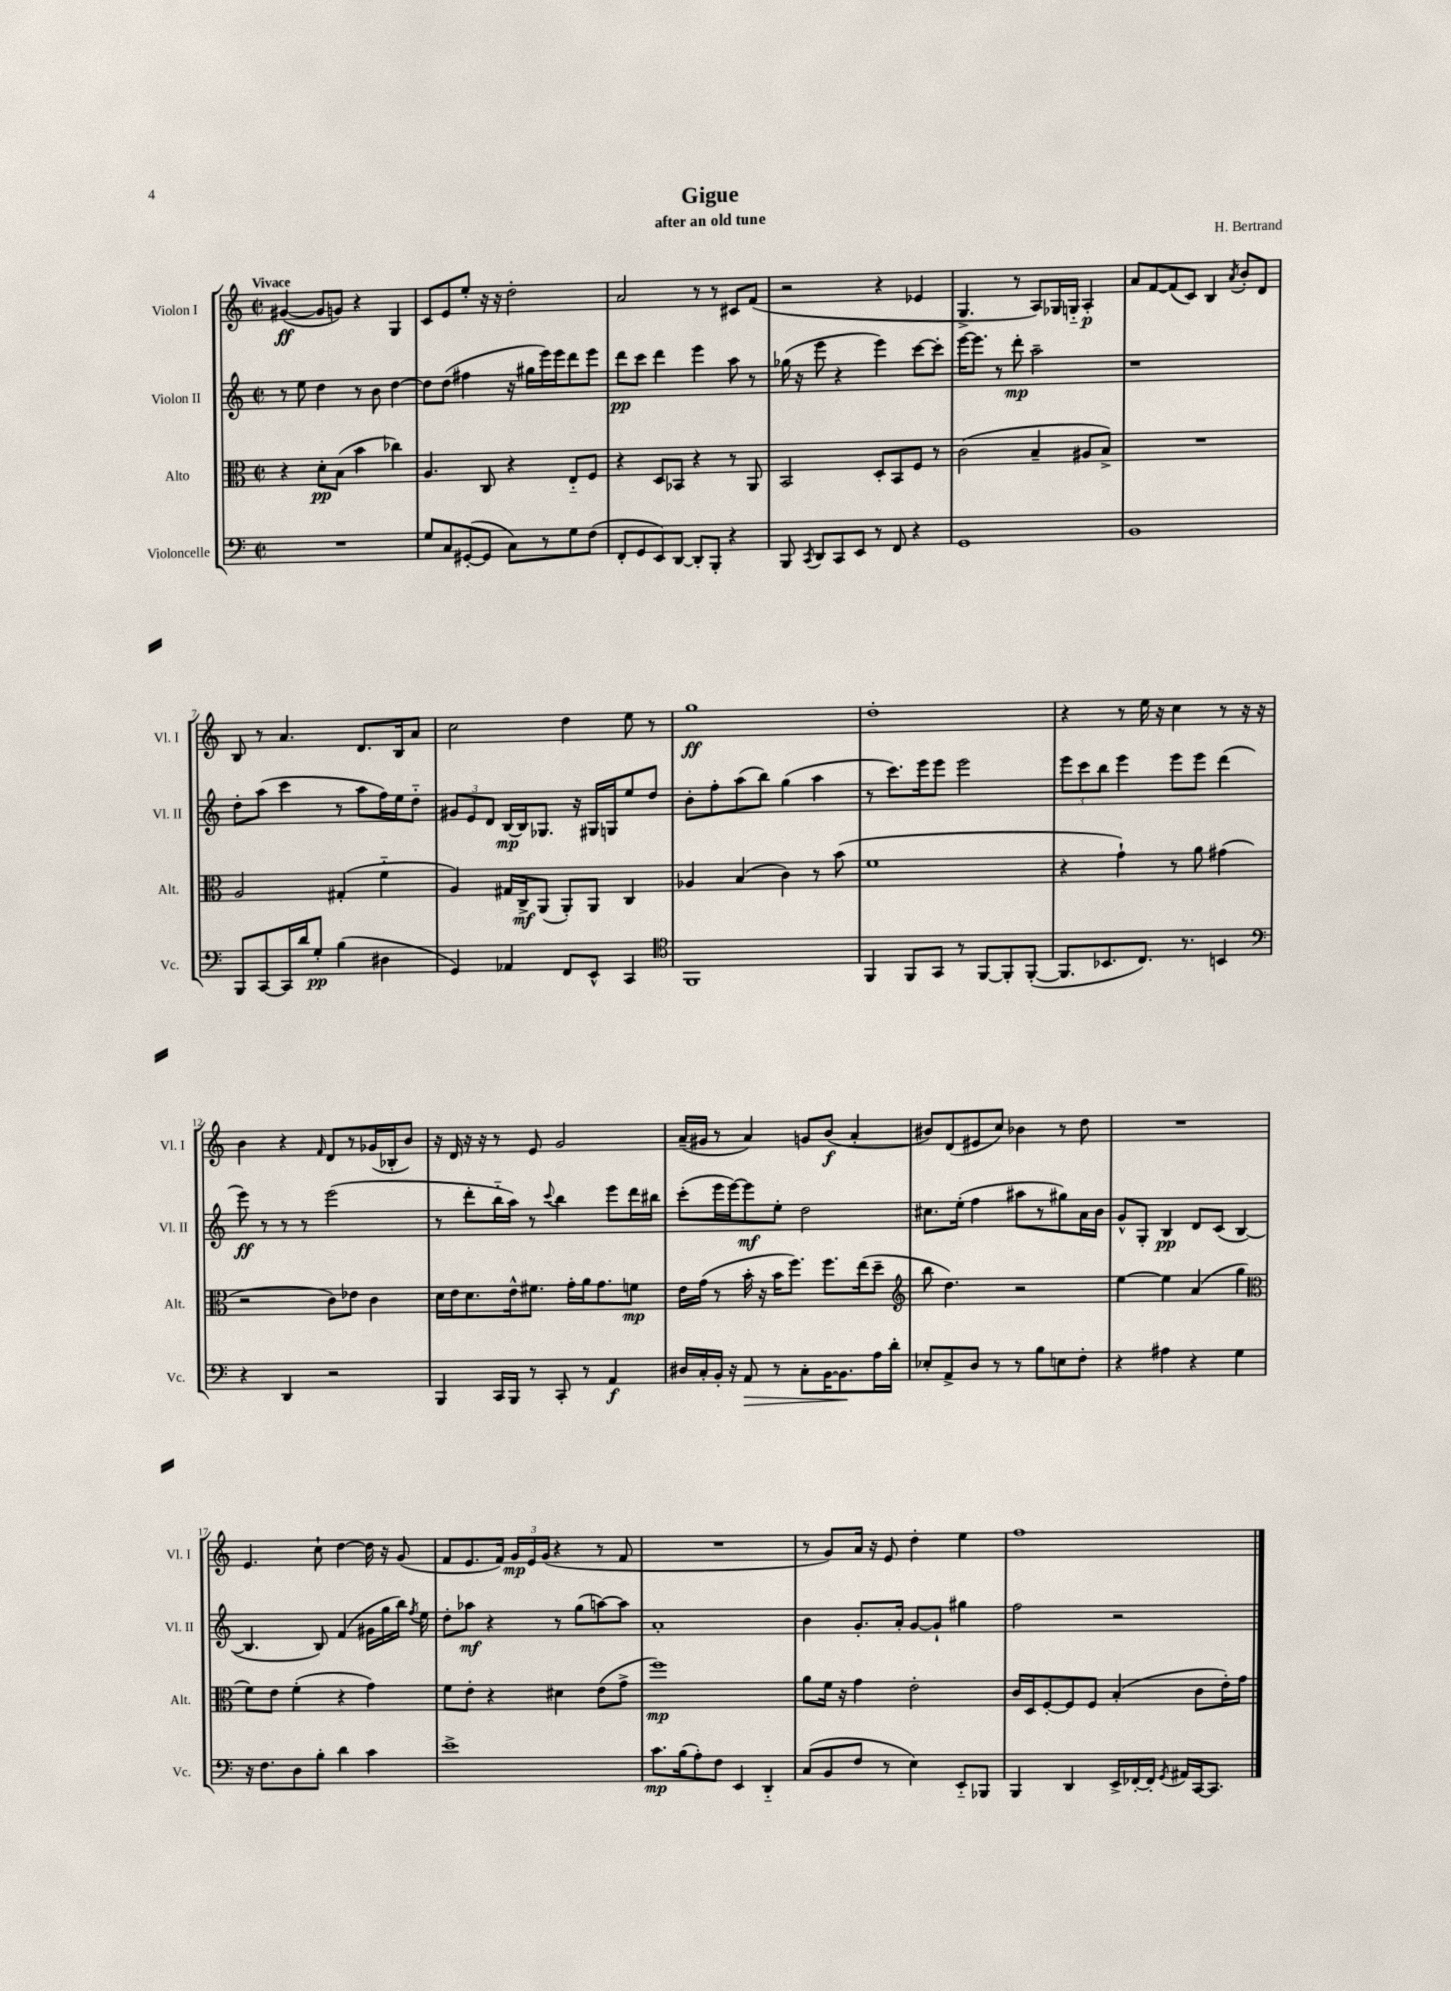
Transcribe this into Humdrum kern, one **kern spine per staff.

**kern	**kern	**kern	**kern
*staff4	*staff3	*staff2	*staff1
*clefF4	*clefC3	*clefG2	*clefG2
*k[]	*k[]	*k[]	*k[]
*M2/2	*M2/2	*M2/2	*M2/2
*met(c|)	*met(c|)	*met(c|)	*met(c|)
1r	4r	8r	([4g#/
.	.	8ee\	.
.	8d'\L	4dd\	8g#/]L
.	(8B\J	.	8g/J)
.	4b\	8r	4r
.	.	8b\	.
.	4cc-\)	[4dd\	4G/
=	=	=	=
8G/L	4.A/	8dd\]L	8c/L
8C/	.	(8dd\J	8e/
([8GG#'/	.	4ff#\	8ee'/J
8GG#/]J	8C/	.	16r
.	.	.	16r
8C\L)	4r	16r	2dd'\
.	.	16gg#\LL	.
8r	.	16eee\)	.
.	.	16eee\J	.
8G\	8E'~/L	8ddd\	.
(8F\J	8F/J	8eee\J	.
=	=	=	=
8FF'/L	4r	8ddd\L	2a/
8GG/	.	8ccc\J	.
8EE/)	8D/L	4ddd\	.
[8DD/J	8BB-/J	.	.
8DD'/]L	4r	4eee\	8r
8BBB'/J	.	.	8r
4r	8r	8aa\	8c#/L
.	8AA/	8r	(8f/J
=	=	=	=
8BBB/	2BB/	(16gg-\	2r
.	.	16r	.
8qCC/	.	.	.
8DD/L	.	8eee\	.
8CC/	.	4r	.
8EE/J	.	.	.
8r	8D'/L	4eee\)	4r
8FF/	8BB/	.	.
4r	8F/J	[8ccc\L	4e-/
.	8r	8ccc'\]J	.
=	=	=	=
1GG	(2c\	[16eee\LK	4.G^/
.	.	8.eee\]J	.
.	.	8r	.
.	.	8ddd'\	8r
.	4B~/	2aa~\	8A/L)
.	.	.	16G-/L
.	.	.	16G'~/JJ
.	8A#/L	.	4A'/
.	8B^/J)	.	.
=	=	=	=
1BB	1r	1r	8a/L
.	.	.	[8f/
.	.	.	(8f/]
.	.	.	8c/J)
.	.	.	4B/
.	.	.	8qa/
.	.	.	8b'/L
.	.	.	8d/J
=	=	=	=
8BBB/L	2A/	8dd'\L	8B/
[8CC/	.	(8aa\J	8r
16CC/]L	.	4ccc\	4.a/
16d/J	.	.	.
8G'/J	.	.	.
(4B\	(4G#'/	8r	.
.	.	8aa\L	8.d/L
4D#\	4f'~\	16ff\L)	.
.	.	16ee\J	16B/k
.	.	8dd'~\J	8a/J
=	=	=	=
4GG/)	4A/)	12g#/L	2cc\
.	.	12e/	.
.	.	12d/J	.
4AA-/	16G#/LL	[16B/LL	.
.	16C^/J	16B/]J	.
.	(8AA/J	8.G-/J	.
8FF/L	8AA'/L)	.	4dd\
.	.	16r	.
8EE^^/J	8AA/J	16G#/LL	.
.	.	16G/J	.
4CC/	4C/	8ee/	8ee\
.	.	8dd/J	8r
=	=	=	=
*clefC4	*	*	*
1FF	4A-/	8b'\L	1gg
.	.	8ff'\	.
.	(4B/	(8aa\	.
.	.	8bb\J)	.
.	4c\)	(4gg\	.
.	8r	4aa\	.
.	(8b\	.	.
=	=	=	=
4FF/	1f	8r	1dd'
.	.	8.ccc\L)	.
8FF/L	.	.	.
.	.	16eee\k	.
8GG/J	.	8eee\J	.
8r	.	2eee\	.
[8FF/L	.	.	.
8FF'/]	.	.	.
([8FF'/J	.	.	.
=	=	=	=
8.FF/]L	4r	12eee\L	4r
.	.	12ccc\	.
.	.	12bb\J	.
8.BB-/	.	.	.
.	4g`\)	4eee\	8r
8.C/J)	.	.	16ee\
.	.	.	16r
.	8r	8eee\L	4cc\
8.r	.	.	.
.	8a\	8eee\J	.
4BB/	(4g#\	(4ddd\	8r
.	.	.	16r
.	.	.	16r
=	=	=	=
*clefF4	*	*	*
4r	2r	8eee\)	4b\
.	.	8r	.
4DD/	.	8r	4r
.	.	8r	.
.	.	.	16qqf/
2r	8c\L)	(2eee\	8d/L
.	8e-\J	.	8r
.	4c\	.	(16g-/L
.	.	.	16B-'/J
.	.	.	8b/J)
=	=	=	=
4BBB/	16d\LL	8r	16r
.	16e\J	.	16d/
.	8.d\	8ddd'\L	16r
.	.	.	16r
16CC/LL	.	16bb'~\L	8r
16BBB/JJ	16e^^\k	16aa\JJ)	.
8r	8.f#\J	8r	8e/
.	.	8qqccc/	.
8CC'/	.	4bb\	2g/
.	16g'\LL	.	.
8r	16a\J	.	.
.	8.g\	.	.
4AA/	.	8eee\L	.
.	8f\J	16ddd\L	.
.	.	16bb#\JJ	.
=	=	=	=
16D#/LL	16e\LL	(8ccc'\L	(16a~/LL
16C'/	(16g\JJ	.	16g#/JJ
16BB'/JJ	8r	16eee\L	8r
16r	.	[16eee\J)	.
8AA/	16b'\	8eee\]	4a/)
.	16r	.	.
8r	16b\LK	8ee'\J	.
.	8.ff\J)	.	.
8C'\L	.	2dd\	8g/L
[16BB\K	8.ff\L	.	(8b/J
8.BB\]	.	.	.
.	.	.	4a'/
.	(16ee\k	.	.
16A\L	8dd~\J	.	.
16d'\JJ	.	.	.
=	=	=	=
*	*clefG2	*	*
8E-'/L	8bb\	8.cc#\L	8b#/L)
8AA^/	4.dd\)	.	(8d/
.	.	(16ee'\Jk	.
8D/J	.	4ff\	8e#/
8r	.	.	8cc/J)
8r	2r	8aa#\L	4b-\
8B\L	.	8r	.
8E\	.	8gg#\)	8r
8F'\J	.	16a\L	8dd\
.	.	16b\JJ	.
=	=	=	=
4r	[4ee\	8g^^/L	1r
.	.	8G'/J	.
4A#\	4ee\]	4B/	.
4r	(4a/	8d/L	.
.	.	(8c/J	.
4G\	4gg\	[4B/	.
=	=	=	=
*	*clefC3	*	*
16r	8f\L)	4.B/]	4.e/
8.F\L	.	.	.
.	8e\J	.	.
8D\	(4f'\	.	.
8B'\J	.	8B/)	8cc`\
4d\	4r	(4f/	[4dd\
4c\	4g\)	16g#\LL	16dd\]
.	.	16gg\	16r
.	.	16bb\JJ)	(8g/
.	.	8qff/	.
.	.	16ee\	.
=	=	=	=
1e^	8f\L	8dd'\L	8f/L
.	8e'\J	8aa-\J	8.e/
.	4r	4r	.
.	.	.	16f/Jk)
.	.	.	24g/LL
.	.	.	24e/
.	.	.	(24g/JJ
.	4d#\	8r	4r
.	.	(8gg\L	.
.	(8e\L	[8aa\)	8r
.	8g^\J	8aa\]J	8f/
=	=	=	=
8.c\L	1ff)	1a'	1r
(16B\k	.	.	.
8A'\)	.	.	.
8F\J	.	.	.
4EE/	.	.	.
4DD'~/	.	.	.
=	=	=	=
(8C/L	8a\L	4b\	8r
8BB/	16f\Jk	.	8g/L)
.	16r	.	.
8F/J	4g\	8.g'/L	16a/Jk
.	.	.	16r
8r	.	.	8e/
.	.	16a'/Jk	.
4E\)	2e'\	[8g/L	4dd'\
.	.	8g`/]J	.
8EE'~/L	.	4gg#\	4ee\
8BBB-/J	.	.	.
=	=	=	=
4BBB/	16c/LL	2ff\	1ff
.	16D/J	.	.
.	[8F'/	.	.
4DD/	8F/]	.	.
.	8F/J	.	.
16EE^/LL	(4B'/	2r	.
[16FF-'/	.	.	.
16FF-'/]JJ	.	.	.
8qGG/	.	.	.
16AA#/LL	.	.	.
[16CC/J	8c\L	.	.
8.CC/]J	.	.	.
.	16e'\L)	.	.
.	16g\JJ	.	.
==	==	==	==
*-	*-	*-	*-
